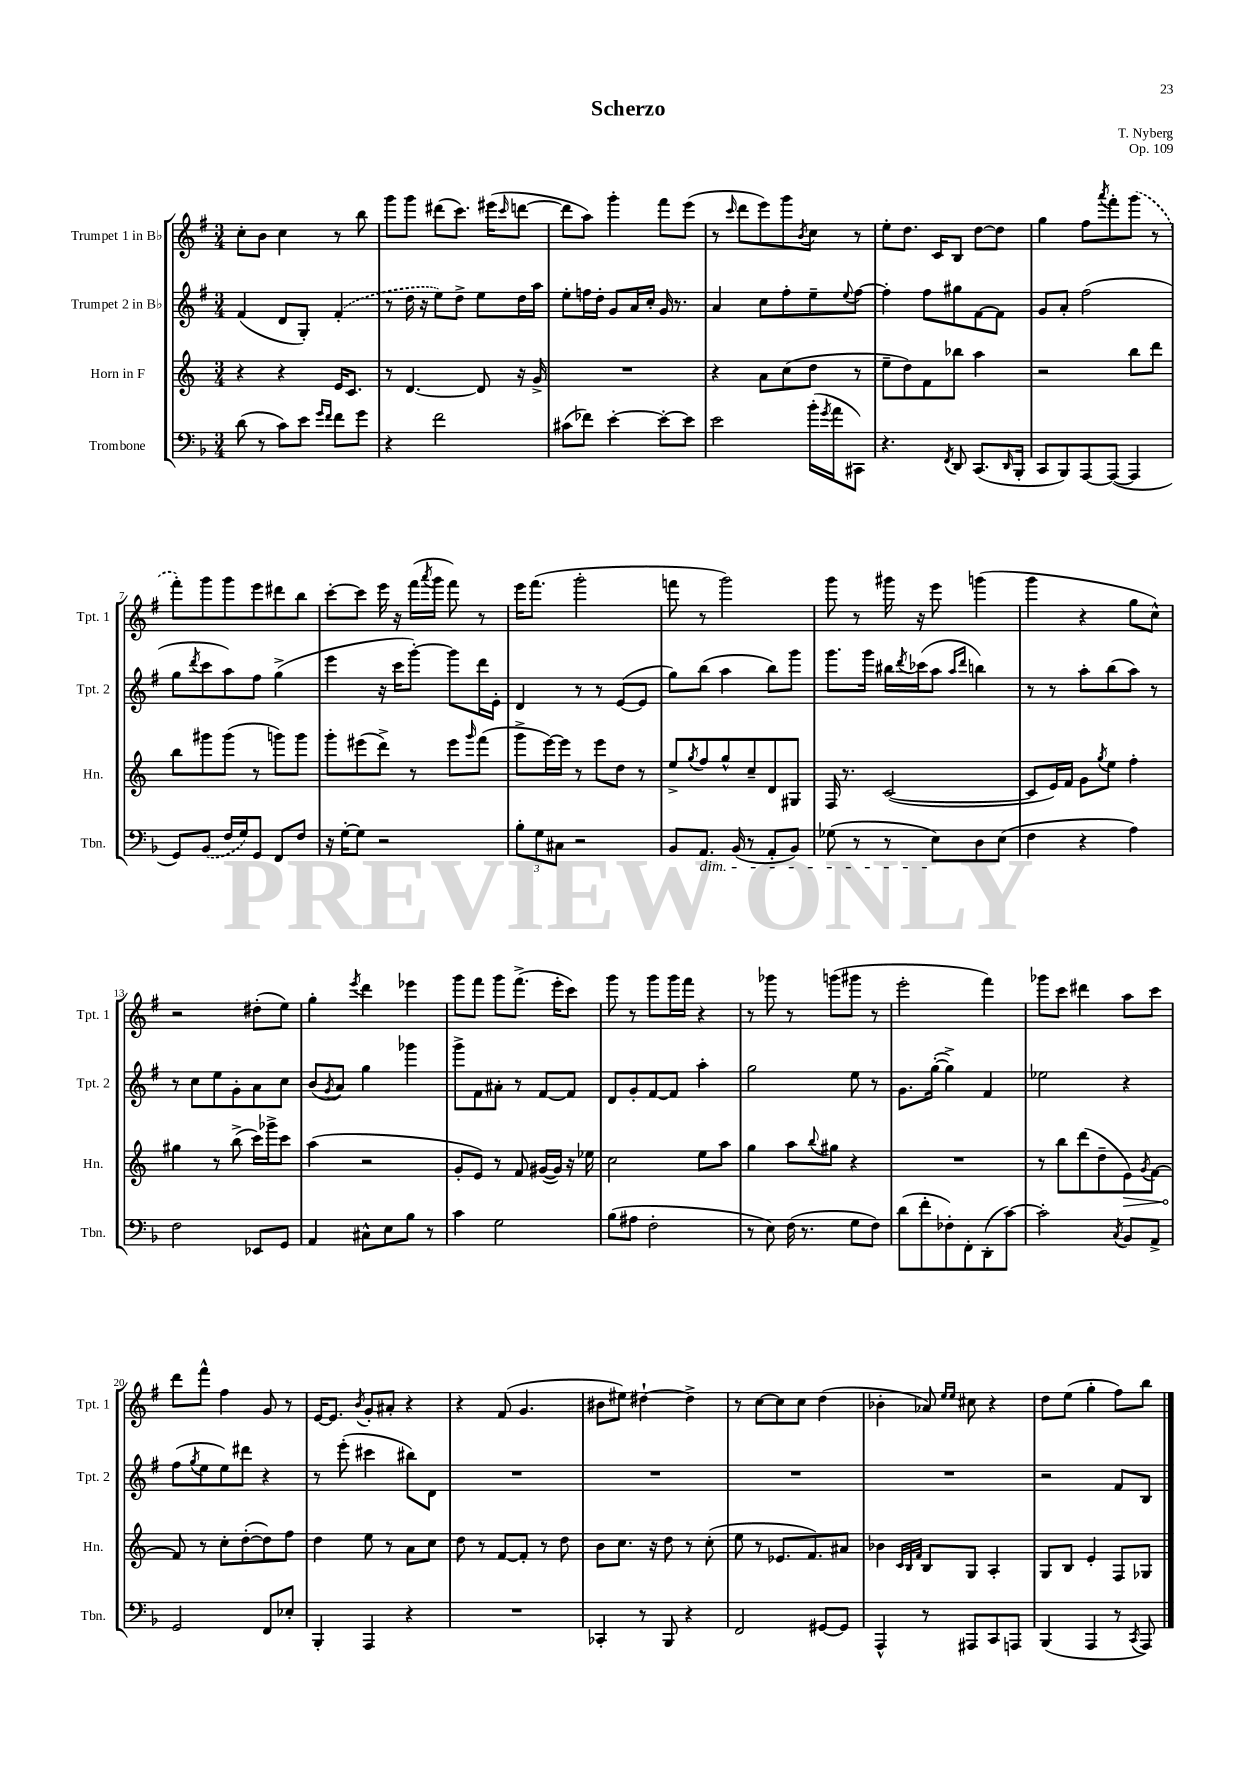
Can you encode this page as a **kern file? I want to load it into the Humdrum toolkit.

**kern	**kern	**dynam	**kern	**kern
*part4	*part3	*part3	*part2	*part1
*staff4	*staff3	*staff3	*staff2	*staff1
*I"Trombone	*I"Horn in F	*	*I"Trumpet 2 in B♭	*I"Trumpet 1 in B♭
*I'Tbn.	*I'Hn.	*	*I'Tpt. 2	*I'Tpt. 1
*clefF4	*clefG2	*	*clefG2	*clefG2
*k[b-]	*k[]	*	*k[f#]	*k[f#]
*M3/4	*M3/4	*	*M3/4	*M3/4
=1	=1	=1	=1	=1
(8d\	4r	.	(4f#/	8cc'\L
8r	.	.	.	8b\J
8c\L)	4r	.	8d/L	4cc\
8e\J	.	.	8G'/J)	.
16qqg/LL	.	.	.	.
16qqf/JJ	.	.	.	.
8f\L	16e/KL	.	(4f#'/	8r
.	8.c/J	.	.	.
8g\J	.	.	.	8bb\
=2	=2	=2	=2	=2
4r	8r	.	8r	8ggg\L
.	[4.d/	.	16dd\	8ggg\J
.	.	.	16r	.
2f\	.	.	8ee\L)	(8ddd#X\L
.	.	.	8dd^\J	8.ccc\J)
.	8d/]	.	8ee\L	.
.	.	.	.	(16eee#X\KL
.	.	.	.	16qqccc/
.	16r	.	16dd\L	[8dddn\J
.	16g^/	.	16aa\JJ	.
=3	=3	=3	=3	=3
(8c#X\L	2.r	.	8ee'\L	8ddd\L]
8f-X\J)	.	.	16ffn\L	8aa\J)
.	.	.	16dd'\JJ	.
[4e'\	.	.	8g/L	4ggg'\
.	.	.	16a/L	.
.	.	.	16cc'/JJ	.
8e'\L_	.	.	16g/	8fff#\L
.	.	.	8.r	.
8e\J]	.	.	.	(8eee\J
=4	=4	=4	=4	=4
2e\	4r	.	4a/	8r
.	.	.	.	16qqccc/
.	.	.	.	8ddd\L
.	8a\L	.	8cc\L	8eee\)
.	(8cc\	.	8ff#'\	8ggg\
.	.	.	.	8qb/
(16b-'\LL	8dd\J	.	8ee~\	8cc\J
8qg/	.	.	.	.
16a\J	.	.	.	.
.	.	.	8qqee/	.
8CC#X\J)	8r	.	[8ff#\J	8r
=5	=5	=5	=5	=5
4.r	8ee~\L	.	4ff#'\]	8ee'\L
.	8dd\)	.	.	8.dd\J
.	8f\	.	8ff#\L	.
.	.	.	.	16c/KL
8qFF/	.	.	.	.
8DD/	8bb-X\J	.	8gg#X\	8B/J
(8.CC/L	4aa\	.	[8f#\	[8dd\L
.	.	.	8f#\J]	8dd\J]
16qqDD/	.	.	.	.
16BBB-'/Jk	.	.	.	.
=6	=6	=6	=6	=6
8CC/L	2r	.	8g/L	4gg\
8BBB-/)	.	.	8a'/J	.
[8AAA/	.	.	(2ff#\	8ff#\L
.	.	.	.	8qaaa/
(8AAA/J_	.	.	.	8fff#'\
4AAA/]	8bb\L	.	.	(8ggg\J
.	8ddd\J	.	.	8r
!!LO:LB:g=z
=7	=7	=7	=7	=7
8GG/L)	8bb\L	.	8gg\L	8fff#'\L)
.	.	.	8qddd/	.
(8BB-/J	8ggg#X\	.	8ccc\	8ggg\
16F/LL	(8ggg#\J	.	8aa\)	8ggg\
16G/J)	.	.	.	.
8GG/J	8r	.	8ff#\J	8eee\
8FF/L	8gggn\L)	.	(4gg^\	8ddd#X\
8F/J	8ggg\J	.	.	8bb\J
=8	=8	=8	=8	=8
16r	8ggg'\L	.	4eee\	[8ccc'\L
[16G'\KL	.	.	.	.
8G\J]	(8eee#X\	.	.	8ccc\J]
2r	8ddd^\J)	.	16r	16eee\
.	.	.	16ccc\KL	16r
.	8r	.	[8ggg'\J)	(16fff#\LL
.	.	.	.	8qaaa/
.	.	.	.	16ggg\JJ
.	8eee#\L	.	8ggg\L]	8fff#\)
.	16qqggg/	.	.	.
.	(8fff\J	.	16ddd\L	8r
.	.	.	16e'\JJ	.
=9	=9	=9	=9	=9
12B-'\L	8ggg^\L	.	4d/	16eee\KL
.	.	.	.	(8.fff#\J
12G\	.	.	.	.
.	[16eee\L)	.	.	.
12C#X\J	.	.	.	.
.	16eee\JJ]	.	.	.
2r	8r	.	8r	2ggg'\
.	8eee\L	.	8r	.
.	8dd\J	.	([8e/L	.
.	8r	.	8e/J]	.
=10	=10	=10	=10	=10
8BB-/L	8ee^/L	.	8gg\L)	8fffn\
.	8qgg/	.	.	.
!LO:TX:b:i:t=dim.	!	!	!	!
8.AA/J	8ff/	.	(8bb\J	8r
.	8gg^^/	.	4aa\	2ggg\)
(16BB-/	.	.	.	.
8r	8cc~/	.	.	.
8AA'/L	8d/	.	8bb\L)	.
8BB-/J)	8G#X/J	.	8ggg\J	.
=11	=11	=11	=11	=11
(8G-X\	16F/	.	8.ggg\L	8ggg\
.	8.r	.	.	.
8r	.	.	.	8r
.	.	.	16ggg\Jk	.
8r	([2c/	.	16bb#X\LL	16ggg#X\
.	.	.	8qddd/	.
.	.	.	(16ccc-X\J	16r
8E\L)	.	.	8aa\J	8eee\
.	.	.	16qqaa/LL	.
.	.	.	16qqddd/JJ	.
8D\	.	.	4bbn\)	(4gggn\
(8E\J	.	.	.	.
=12	=12	=12	=12	=12
4F\	8c/L]	.	8r	4ggg\
.	16e/L)	.	8r	.
.	16f/JJ	.	.	.
4r	8g\L	.	8aa'\L	4r
.	8qgg/	.	.	.
.	8ee\J	.	(8bb\	.
4A\)	4ff'\	.	8aa\J)	8gg\L
.	.	.	8r	8cc^^\J)
!!LO:LB:g=z
=13	=13	=13	=13	=13
2F\	4gg#X\	.	8r	2r
.	.	.	8cc\L	.
.	8r	.	8ee\	.
.	(8bb^\	.	8g'\	.
8EE-X/L	16ccc\LL)	.	8a\	(8dd#X'\L
.	16ggg-X^\J	.	.	.
8GG/J	8ccc\J	.	8cc\J	8ee\J)
=14	=14	=14	=14	=14
4AA/	(4aa\	.	(8b/L	4gg'\
.	.	.	8qg/	.
.	.	.	8a/J)	.
.	.	.	.	8qeee/
8C#X^^\L	2r	.	4gg\	4ddd\
8E\	.	.	.	.
8B-\J	.	.	4ggg-X\	4eee-X\
8r	.	.	.	.
=15	=15	=15	=15	=15
4c\	8g'/L	.	8ggg^\L	8ggg\L
.	8e/J)	.	8f#\	8fff#\J
2G\	8r	.	8a#X'\J	8ggg\L
.	8f/	.	8r	(8.fff#^\J
.	([16g#X/LL	.	[8f#/L	.
.	16g#/JJ])	.	.	16eee'\KL
.	16r	.	8f#/J]	8ccc\J)
.	16ee-X\	.	.	.
=16	=16	=16	=16	=16
(8B-\L	2cc\	.	8d/L	8ggg\
8A#X\J	.	.	8g'/	8r
2F'\	.	.	[8f#/	8ggg\L
.	.	.	8f#/J]	16ggg\L
.	.	.	.	16fff#\JJ
.	8ee\L	.	4aa'\	4r
.	8aa\J	.	.	.
=17	=17	=17	=17	=17
8r	4gg\	.	2gg\	8r
8E\)	.	.	.	8ggg-X\
(16F\	8aa\L	.	.	8r
8.r	.	.	.	.
.	8qqbb/	.	.	.
.	8gg#X\J	.	.	(8gggn\L
8G\L	4r	.	8ee\	8ggg#X\J
8F\J)	.	.	8r	8r
=18	=18	=18	=18	=18
(8d\L	2.r	.	8.g\L	2eee'\
8f'\	.	.	.	.
.	.	.	([16gg'\Jk	.
8F-X'\)	.	.	4gg^\])	.
8FF'\	.	.	.	.
(8DD'\	.	.	4f#/	4fff#\)
[8c\J)	.	.	.	.
=19	=19	=19	=19	=19
2c'\]	8r	.	2ee-X\	8ggg-X\L
.	8bb\L	.	.	8ccc\J
.	(8ddd\	.	.	4ddd#X\
.	8dd~\	.	.	.
8qC/	.	.	.	.
!	!	!LO:HP:b	!	!
8BB-/L	8e\)	>	4r	8aa\L
.	8qg/	.	.	.
8AA^/J	[8f\J	.	.	8ccc\J
!!LO:LB:g=z
=20	=20	=20	=20	=20
2GG/	8f/]	.	(8ff#\L	8ddd\L
.	.	.	8qgg/	.
.	8r	]	8ee\	8fff#^^\J
.	8cc'\L	.	8ee\)	4ff#\
.	([8dd'\	.	8ddd#X\J	.
8FF/L	8dd\])	.	4r	8g/
8E-X'/J	8ff\J	.	.	8r
=21	=21	=21	=21	=21
4BBB-'/	4dd\	.	8r	[16e/KL
.	.	.	.	8.e/J]
.	.	.	(8eee'\	.
.	.	.	.	8qb/
4AAA/	8ee\	.	4ccc#X\	8g'/L
.	8r	.	.	8a#X'/J
4r	8a\L	.	8bb#X\L)	4r
.	8cc\J	.	8d\J	.
=22	=22	=22	=22	=22
2.r	8dd\	.	2.r	4r
.	8r	.	.	.
.	[8f/L	.	.	(8f#/
.	8f'/J]	.	.	4.g/
.	8r	.	.	.
.	8dd\	.	.	.
=23	=23	=23	=23	=23
4CC-X'/	8b\L	.	2.r	8b#X\L
.	8.cc\J	.	.	8ee#X\J)
8r	.	.	.	[4dd#X`\
.	16r	.	.	.
8BBB-/	8dd\	.	.	.
4r	8r	.	.	4dd#^\]
.	(8cc'\	.	.	.
=24	=24	=24	=24	=24
2FF/	8ee\	.	2.r	8r
.	8r	.	.	[8cc\L
.	8.e-X/L	.	.	8cc\]
.	.	.	.	8cc\J
.	8.f/)	.	.	.
[8GG#X/L	.	.	.	(4dd\
8GG#/J]	8a#X/J	.	.	.
=25	=25	=25	=25	=25
4AAA^^/	4b-X\	.	2.r	4b-X'\
.	32qqc/LLL	.	.	.
.	32qqB/	.	.	.
.	32qqf/JJJ	.	.	.
8r	8B/L	.	.	8a-X/)
.	.	.	.	16qqee/LL
.	.	.	.	16qqee/JJ
8AAA#X/L	8G/J	.	.	8cc#X\
8CC/	4A'/	.	.	4r
8AAAn/J	.	.	.	.
=26	=26	=26	=26	=26
(4BBB-/	8G/L	.	2r	8dd\L
.	8B/J	.	.	(8ee\J
4AAA/	4e'/	.	.	4gg'\
8r	8F/L	.	8f#/L	8ff#\L)
8qCC/	.	.	.	.
8AAA/)	8G-X/J	.	8B/J	8bb\J
==	==	==	==	==
*-	*-	*-	*-	*-
